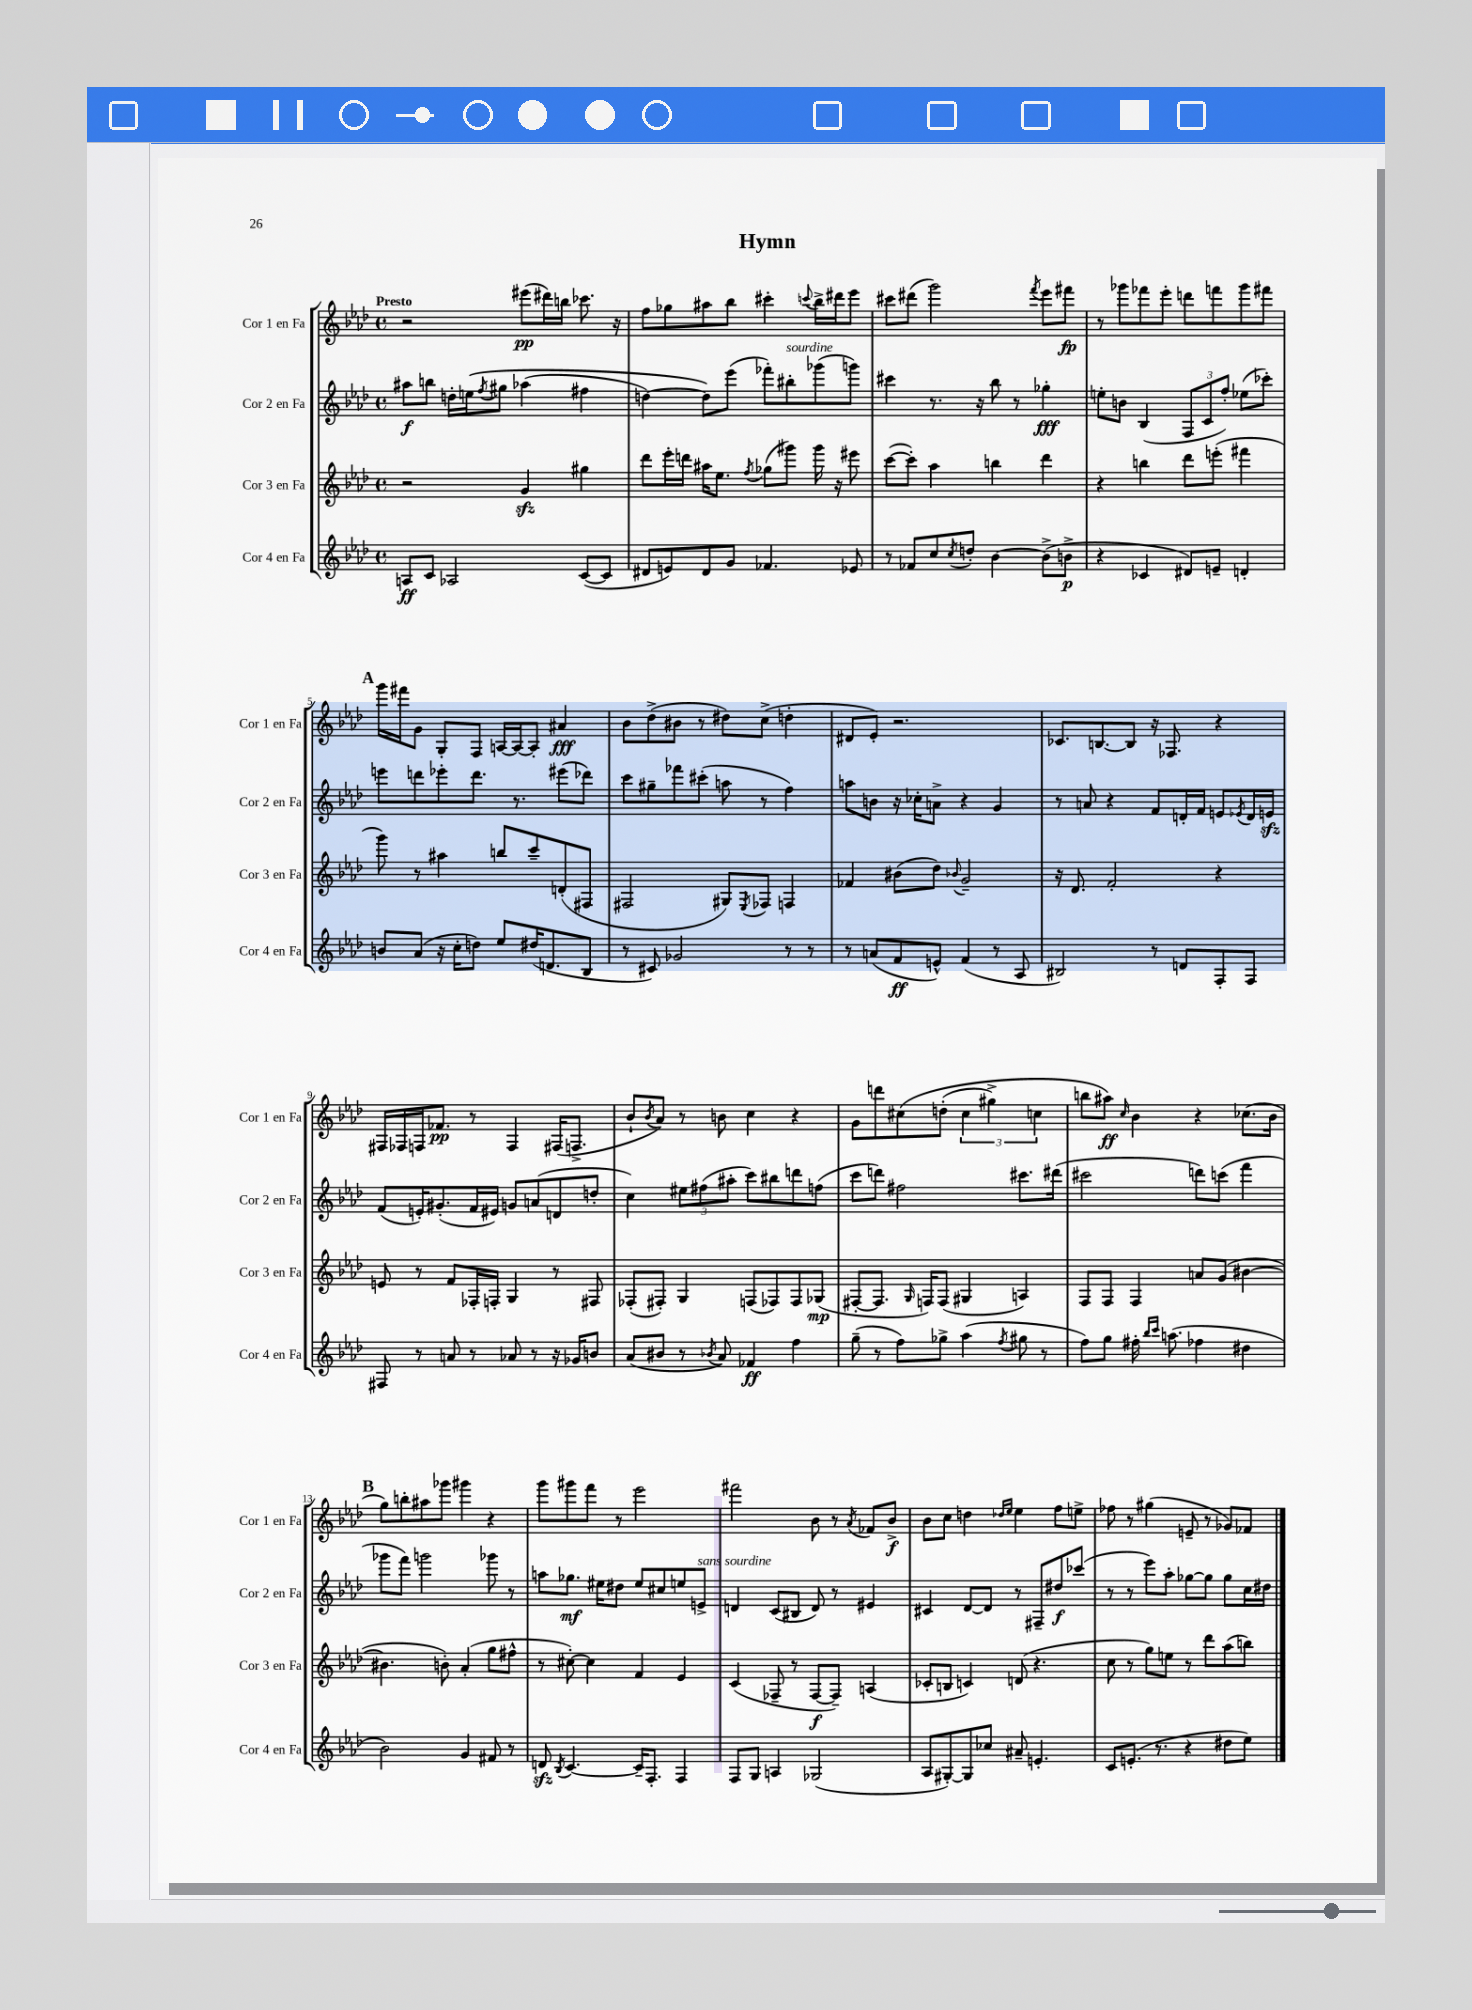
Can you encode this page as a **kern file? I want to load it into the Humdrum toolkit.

**kern	**kern	**kern	**kern
*staff4	*staff3	*staff2	*staff1
*clefG2	*clefG2	*clefG2	*clefG2
*k[b-e-a-d-]	*k[b-e-a-d-]	*k[b-e-a-d-]	*k[b-e-a-d-]
*M4/4	*M4/4	*M4/4	*M4/4
*met(c)	*met(c)	*met(c)	*met(c)
8A	2r	8aa#	2r
8c	.	8bb	.
2A-	.	16dd'	.
.	.	&(16ee	.
.	.	8qff	.
.	.	8gg#	.
.	4g	(4aa-	(8eee#
.	.	.	16ddd#)
.	.	.	16bb
([8c	4gg#	4ff#	8.ccc-
8c]	.	.	.
.	.	.	16r
=	=	=	=
8d#	8ddd-	[4dd)	8ff
8e)	16eee-'	.	8gg-
.	16ddd	.	.
8d#	16aa#	8dd]&)	8aa#
.	8.ee-	.	.
8g	.	(8eee-	8bb-
.	8qff	.	.
4.f-	(8gg-	8fff-')	4ccc#'
.	8ggg#)	8bb#'	.
.	.	.	8qqccc
.	16ggg#	(8ggg-	16bb-^
.	16r	.	16ddd#
8e-	8eee#	8ggg)	8eee-
=	=	=	=
8r	([8ccc	4ccc#	8ccc#
8f-	8ccc'])	.	(8ddd#
8cc	4aa-	8.r	2ggg)
8qcc	.	.	.
8dd'	.	.	.
.	.	16r	.
[4b-	4bb	8bb-	.
.	.	8r	.
.	.	.	8qfff
(8b-^]	4ddd-	4gg-'	8eee-
8b^	.	.	8fff#
=	=	=	=
4r	4r	8ee'	8r
.	.	8b	8ggg-
4c-	4bb	(4B-	8fff-
.	.	.	8eee-'
8d#)	8ddd-	12F	8ddd
.	.	12c	.
8e~	(8eee'	.	8fff
.	.	12ff')	.
4d'	4fff#	(8ee-	8ggg-
.	.	8ccc-')	8fff#
=	=	=	=
8b	8ggg)	8eee	16ggg
.	.	.	16fff#
(8a-	8r	8ddd	8g
16r	4aa#	8eee-'	8G'
16cc'	.	.	.
8dd)	.	8.ddd	8F
8ee-	8bb	.	[16A
.	.	8.r	16A_
(16dd#	8ccc~	.	8A']
8.d	.	.	.
.	(8d'	(8eee#	4a#
8B-	8F#	8ddd-)	.
=	=	=	=
8r	2F#	8ccc	8b-
8c#)	.	8gg#~	(8dd-^
2g-	.	8fff-	8b#
.	.	(8ccc#'	8r
.	8G#)	8aa	8dd#)
.	8qE-	.	.
.	8F-	8r	(8cc^
8r	4F	4ff)	4dd'
8r	.	.	.
=	=	=	=
8r	4f-	8aa	8d#
(8a	.	8b	8e-')
8f	(8b#	16r	2.r
.	.	16cc-'	.
8e^^)	8dd-)	8a^	.
.	8qqb-	.	.
(4f	2g~	4r	.
8r	.	4g	.
8A-	.	.	.
=	=	=	=
2B#)	16r	8r	8.c-
.	8.d-	.	.
.	.	8a	.
.	.	.	[8.B
.	2f'	4r	.
.	.	.	8B]
8r	.	8f	16r
.	.	.	8.F-
8d	.	16d'	.
.	.	16f	.
8F'	4r	8e	4r
.	.	8qe-	.
8F	.	16d	.
.	.	16e	.
=	=	=	=
8F#	8e	(8f	16F#
.	.	.	16F-
8r	8r	16e')	16F
.	.	(8.g#'	8.f-
8a	8f	.	.
8r	16F-'	16f	8r
.	16F'	16e#)	.
8a-	4G	8g	4F
8r	.	(8a	.
16r	8r	8d	(16F#
16g-	.	.	8.F^
8b	8F#	8dd'	.
=	=	=	=
(8a-	(8F-'	4cc)	8b-`
.	.	.	8qb-
8b#	8F#')	.	8a-)
8r	4G	12ee#	8r
.	.	(12ff#	.
8qb-	.	.	.
8a-)	.	.	8b
.	.	12aa#'	.
4f-	(8F	8ccc)	4cc
.	8F-)	8bb#	.
4ff	8F-	8ddd	4r
.	(8G-	(8ff	.
=	=	=	=
(8gg~	[8F#'	8ccc	8g
8r	8.F#]	8ddd)	8ddd
8ff)	.	2ff#	&(8cc#
.	16qqG	.	.
.	16F)	.	.
8gg-^	(8F	.	(8dd'
(4aa-	4G#	.	6cc#
.	.	.	6gg#^)
8qff	.	.	.
8gg#	4A)	8.ccc#	.
.	.	.	6cc
8r	.	.	.
.	.	(16ddd#	.
=	=	=	=
8ff)	8F	2ccc#	8bb
8gg	8F	.	8aa#&)
.	.	.	16qqcc
16ff#'	4F	.	4b-
16qqbb-	.	.	.
16qqccc	.	.	.
(8.aa	.	.	.
4ff-	8a	8ddd)	4r
.	(8g	(8ccc	.
4dd#	[4b#	4fff	(8.cc-
.	.	.	16b-
=	=	=	=
2b-)	4.b#]	8ggg-	8gg)
.	.	8fff)	8bb'
.	.	2ggg	8aa#
.	8b')	.	8ggg-
4g	(4a-'	.	4ggg#
8f#	8gg	8ggg-	4r
8r	8ff#^^	8r	.
=	=	=	=
8d	8r	8aa	8ggg
8qB-	.	.	.
[4.c	[8cc#')	8.gg-	8ggg#
.	4cc#]	.	8fff
.	.	16ee#	.
.	.	8dd#	8r
16c~]	4f	8ee#	2eee-
8.F'	.	.	.
.	.	8cc#	.
4F	4e-	8ee	.
.	.	8e^	.
=	=	=	=
8F	(4c	4d	2fff#
8G	.	.	.
4A	8F-~	(8c	.
.	8r	8B#	.
(2G-	[8F-	8d)	8b-
.	8F-~])	8r	8r
.	.	.	8qa-
.	(4A	4e#	8f-
.	.	.	8b-^
=	=	=	=
8A-	8c-'	4c#	8b-
[8G#')	8B	.	8cc
8G#]	4c)	[8d-	4dd
8cc-	.	8d-]	.
.	.	.	16qqdd-
.	.	.	16qqee-
8a#~	(8d	8r	4ee-
4.e'	4.r	8F#~	.
.	.	8dd#	8ff
.	.	(8ccc-	8ee^
=	=	=	=
8c	8cc	8r	8ff-
(8.e'	8r	8r	8r
.	8gg)	8eee-)	(4gg#
8.r	.	.	.
.	8ee	8aa-'	.
4r	8r	[8gg-	8e~
.	8ddd-	8gg-]	8r
8dd#	(8aa-	8gg-	8g-)
8ee-)	8bb)	16cc	8f-
.	.	16dd#	.
==	==	==	==
*-	*-	*-	*-
